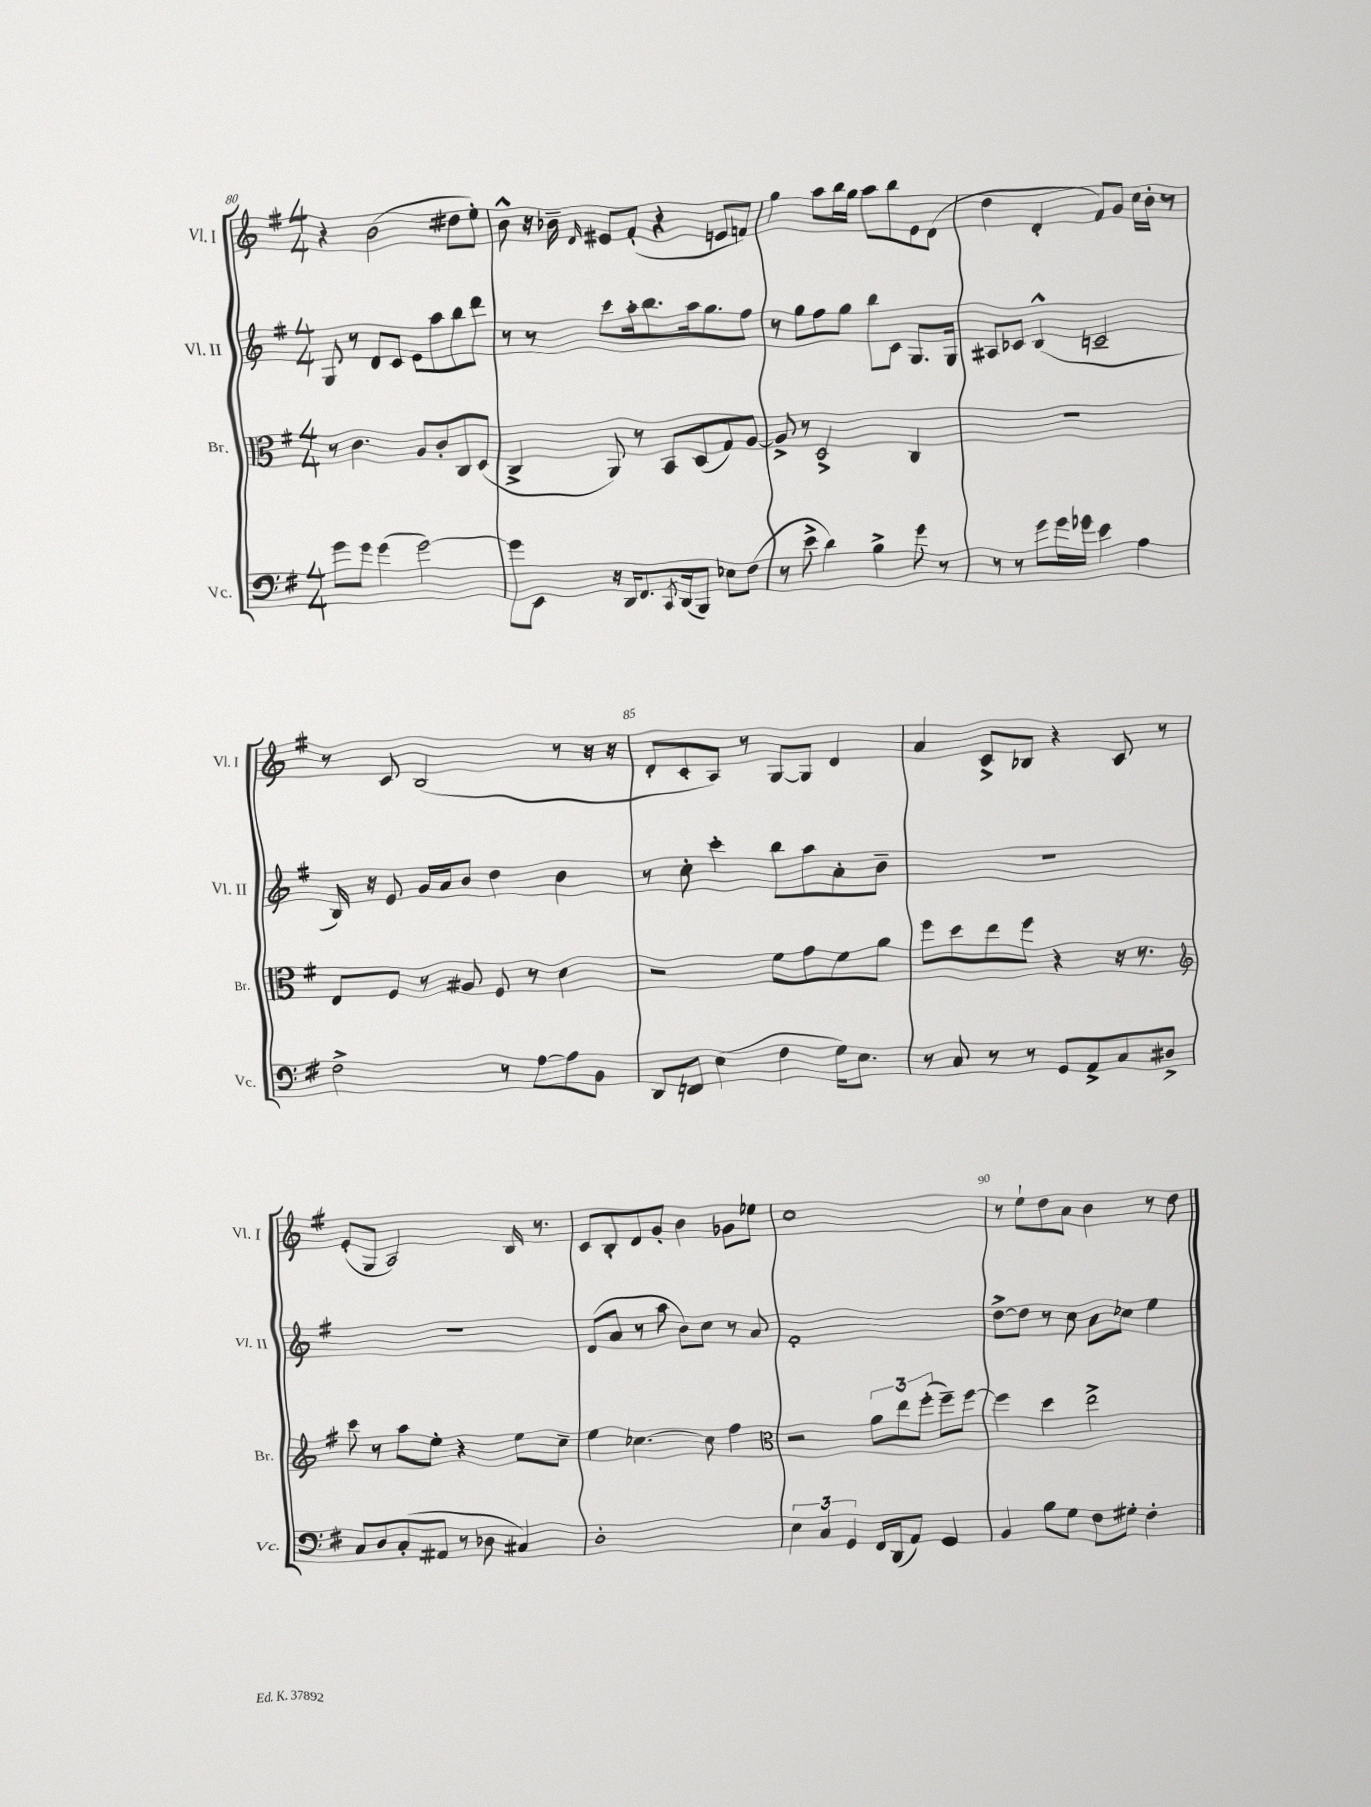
<<
\new StaffGroup <<
\new Staff = "s0" \with { instrumentName = "Vl. I" shortInstrumentName = "Vl. I" } {
    \clef treble \key g \major \numericTimeSignature \time 4/4
    r4 b'2( dis''8 e''8-.) |
    b'8-^ r16 bes'16-- \grace { d'16 } eis'8 fis'8-.( r4 e'8 f'8) |
    g''4 a''8 b''16 g''16 a''8 b''8 e'8 d'8( |
    d''4 d'4-. fis'8) g'8 c''16 b'16-. r8 |
    r8 c'8 b2( r8 r16 r16 |
    d'8-. c'8-. a8) r8 g8~ g8 d'4 |
    a'4 c'8-> bes8 r4 c'8 r8 |
    e'8-.( g8 a2) b16 r8. |
    c'8 b8-. d'8 g'8-. b'4 ges'8 ees''8 |
    c''1 |
    r8 e''8-! d''8 a'8 b'4 r8 d''8 \bar "|." |
}
\new Staff = "s1" \with { instrumentName = "Vl. II" shortInstrumentName = "Vl. II" } {
    \clef treble \key g \major \numericTimeSignature \time 4/4
    g8 r8 d'8 c'8 e'8 a''8 b''8 d'''8 |
    r8 r8 c'''8 a''16-. b''8. a''16 g''8. fis''8 |
    r8 g''8 fis''8 g''8 b''8 c'8 g8. g16 |
    ais8 ces'8 b4-^( c'2-- |
    b16) r16 e'8 g'16 a'16 b'8 d''4 b'4 |
    r8 c''8-. c'''4-. b''8 a''8 a'8-. b'8-- |
    R1 |
    R1 |
    d'8( a'8 r8 a''8 b'8) c''8 r8 a'8 |
    fis'1-. |
    d''8~-> d''8 r8 c''8 a'8 ces''8 e''4 \bar "|." |
}
\new Staff = "s2" \with { instrumentName = "Br." shortInstrumentName = "Br." } {
    \clef alto \key g \major \numericTimeSignature \time 4/4
    r8 c'4. a8 c'8-. c8 d8( |
    c4-> a,8) r8 b,8 d8( g8) a8~ |
    a8-> r8 d2-> c4 |
    R1 |
    e8 fis8 r8 ais8 fis8 r8 d'4 |
    r2 fis'8 g'8 fis'8 a'8 |
    fis''8 d''8 e''8 fis''8 r4 r16 r8. |
    \clef treble c'''8 r8 a''8 e''8-. r4 e''8 c''8-- |
    e''4 ces''4.~ ces''8 fis''4 |
    \clef alto r2 \tuplet 3/2 { a'8 e''8 fis''8-.( } fis''8--) fis''8~ |
    fis''4 d''4 e''2-> \bar "|." |
}
\new Staff = "s3" \with { instrumentName = "Vc." shortInstrumentName = "Vc." } {
    \clef bass \key g \major \numericTimeSignature \time 4/4
    g'8 g'8 g'4( g'2~) |
    g'8 e,8 r16 d,16 fis,8. \acciaccatura { c,8 } d,16( b,,8) ees8 fis8( |
    r8 e'8-> d'4) b4-> g'8 r8 |
    r8 r8 g'8 g'16 ges'16 e'4 a4 |
    fis2-> r8 a8~ a8 b,8 |
    d,8 f,8 e4( fis4 g16) e8. |
    r8 c8 r8 r8 g,8 a,8-> c8 dis8-> |
    c8 d8 c8-.( ais,8 r8 des8 cis4) |
    d1-. |
    \tuplet 3/2 { e4 c4 g,4 } fis,16 d,16( a,8) g,4 |
    b,4 b8 g8 fis8 gis8-. fis4-. \bar "|." |
}
>>
>>
\layout { \context { \Score currentBarNumber = #80 \override BarNumber.break-visibility = ##(#f #t #t) barNumberVisibility = #(every-nth-bar-number-visible 5) } }
